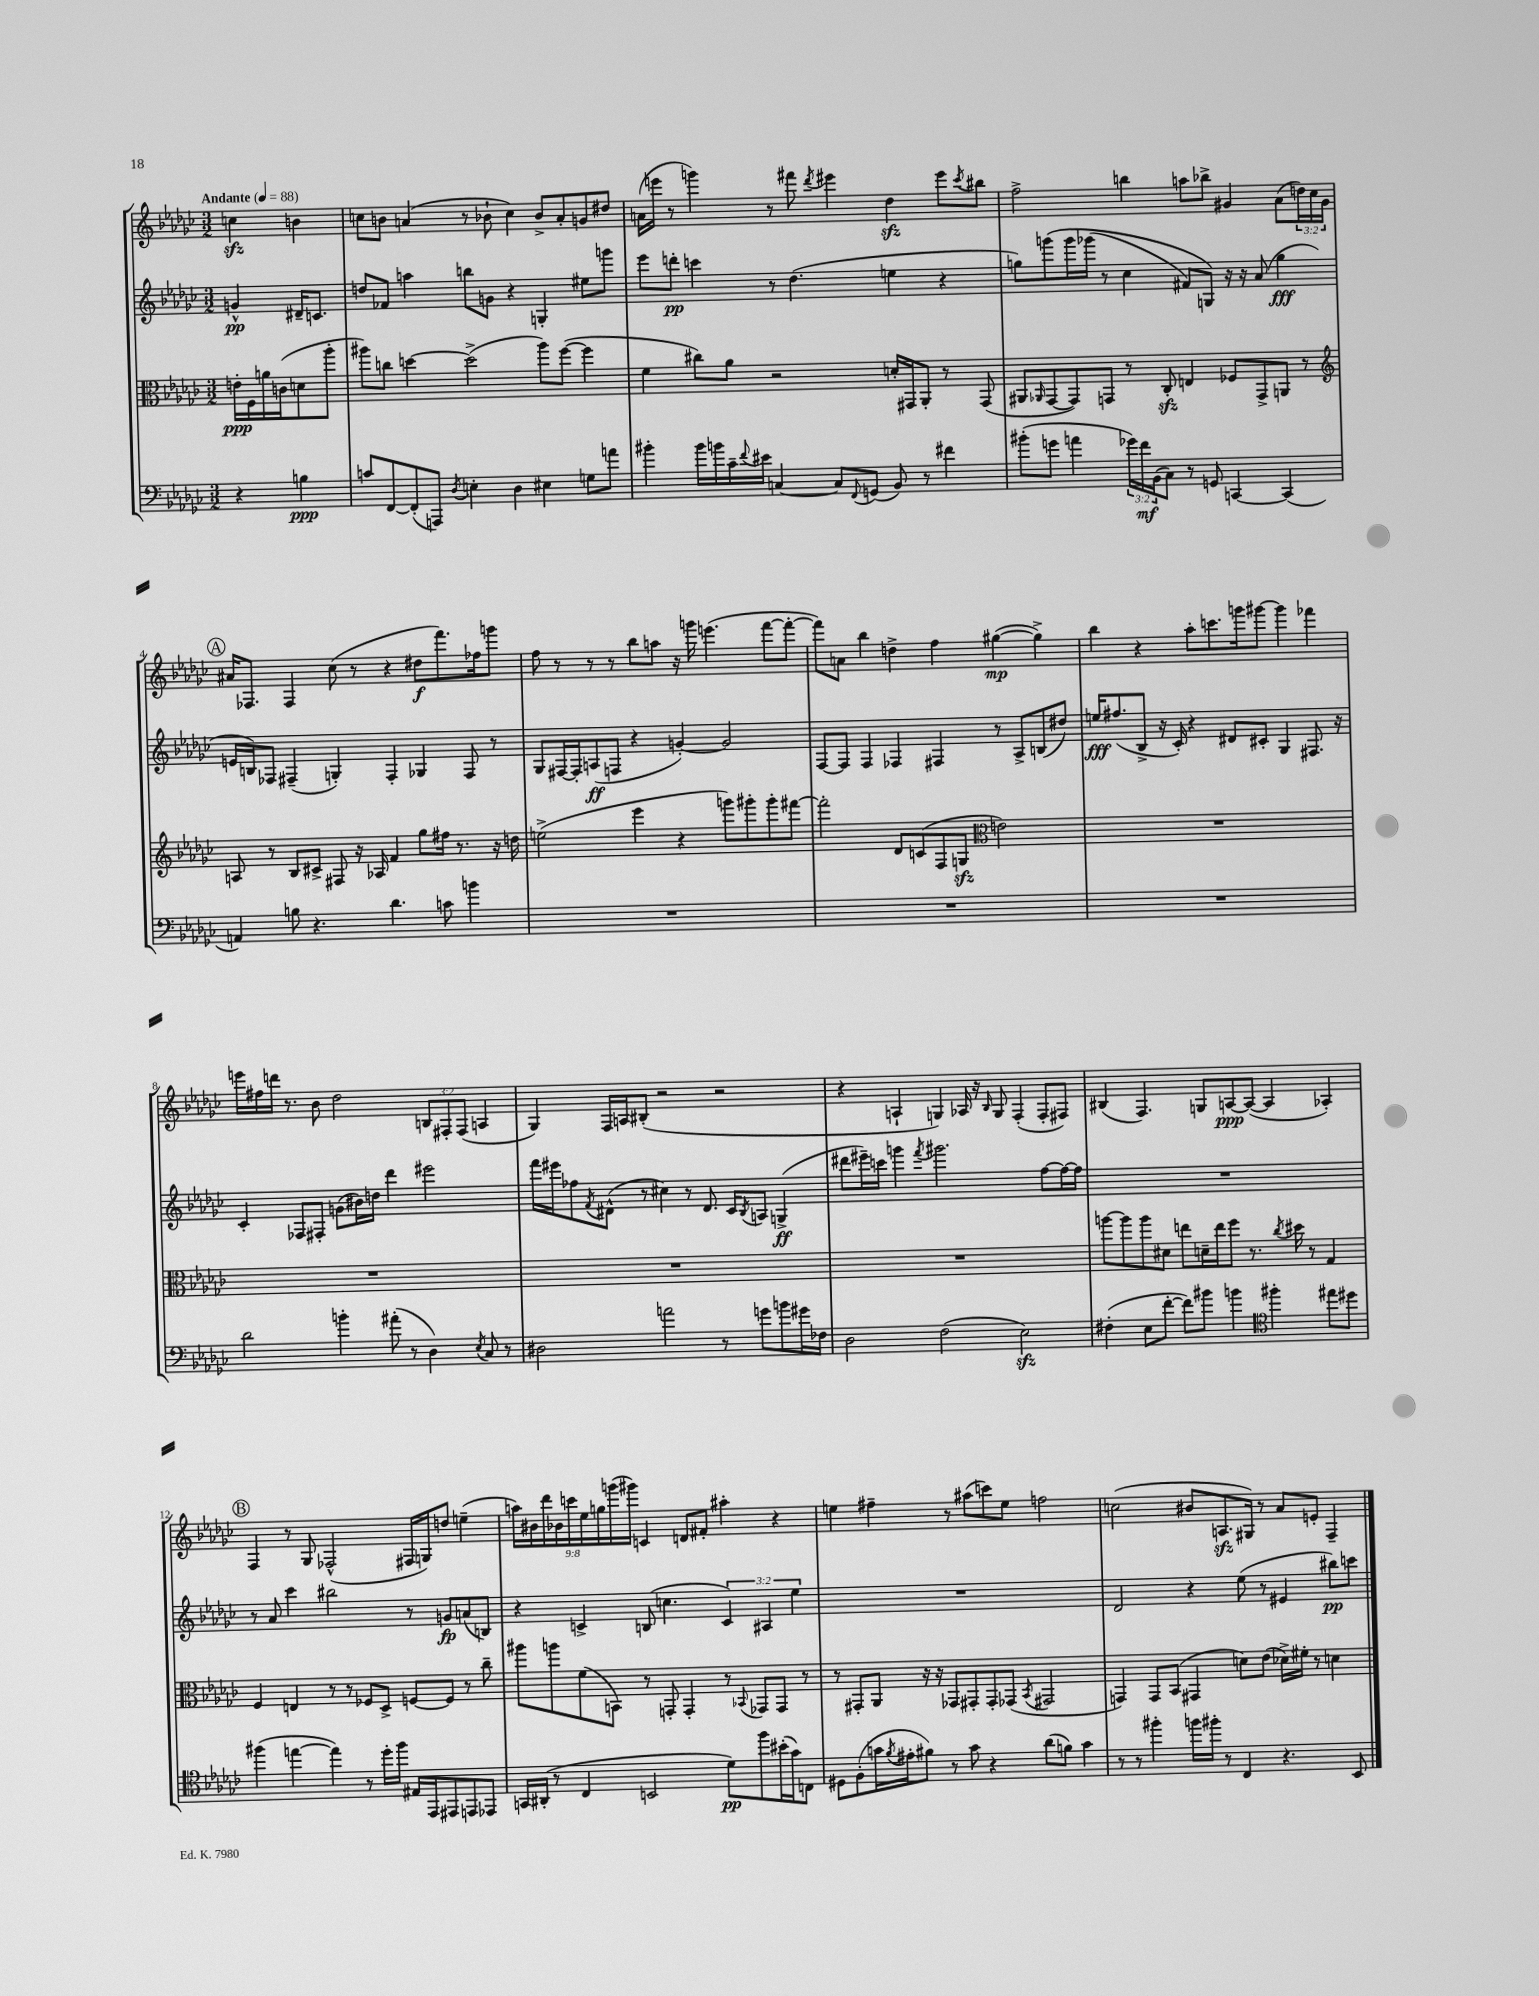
<<
\new StaffGroup <<
\new Staff = "s0" {
    \clef treble \key ges \major \numericTimeSignature \time 3/2 \override Staff.TupletNumber.text = #tuplet-number::calc-fraction-text \partial 2 \tempo "Andante" 4 = 88
    c''4\sfz b'4 |
    c''8 b'8 a'4( r8 bes'8-! c''4) bes'8-> a'8-. g'8 dis''8 |
    a'16( e'''16 r8 g'''4) r8 fis'''8 \acciaccatura { des'''8 } eis'''4 des''4\sfz eis'''8 \acciaccatura { ces'''8 } bis''8 |
    f''2-> b''4 a''8 bes''8-> gis'4 aes'8( \tuplet 3/2 { d''16) ces''16 gis'16 } |
    \mark \markup { \circle "A" } ais'16 fes8. fes4 ces''8( r8 r4 dis''8\f f'''8.) fes''16 g'''8 |
    f''8 r8 r8 r8 bes''8 a''8 r16 g'''16 e'''4.( f'''8~ f'''8~-. |
    f'''8) a'8 bes''4 d''4-> f''4 gis''4~\mp( gis''4->) |
    bes''4 r4 aes''8-. c'''8. g'''16 gis'''8~ gis'''4 fes'''4 |
    e'''16 fis''16 d'''16 r8. bes'8 des''2 \tuplet 3/2 { b8 fis8-. fis8( } a4 |
    ges4) f16 a16 bis8-.( r2 r2 |
    r4 a4-! g4) aes16 r16 \grace { bes16 } g8 f4-.( f8-. fis8) |
    bis4( f4.) g8 a8~\ppp a8~( a4 aes4-.) |
    \mark \markup { \circle "B" } f4 r8 ges8 fes2-^( fis16 g16) d''8 e''4--( |
    \tuplet 9/8 { a''16) bis'16 des'''16 bes'16 c'''16 ees''16 g''16 g'''16( gis'''16) } c'4 d'8 fis'8-. ais''4-. r4 |
    e''4 fis''4-- r8 ais''8( c'''8) e''8 f''2 |
    c''2( bis'8 a8.\sfz gis16) r8 aes'8 e'8-. f4-- \bar "|." |
}
\new Staff = "s1" {
    \clef treble \key ges \major \numericTimeSignature \time 3/2 \override Staff.TupletNumber.text = #tuplet-number::calc-fraction-text \partial 2
    g'4-^\pp dis'16-- c'8. |
    d''8 fes'8 a''4 b''8 g'8 r4 g4-. eis''8 g'''8 |
    ees'''8 d'''8-.\pp c'''4 r8 des''4.( e''4 r4 |
    g''8) g'''8\( g'''16 ges'''16( r8 ces''4 fis'8) g8\) r16 r16 aes'8( g''4\fff |
    \mark \markup { \circle "A" } e'16 b16) fes8 fis4--( g4-.) fis4-. ges4 fis8 r8 |
    ges8 fis16~ fis16-. a8\ff( f8 r4 g'4~-.) g'2 |
    f8~ f8 f4 fes4 fis4 r8 aes8-> b8( dis''8) |
    e''16\fff fis''8.( bes8-> r16 ces'16-.) r4 dis'8 cis'8-. ges4 fis8. r16 |
    ces'4-. fes8 fis8-. g'8( bis'16) d''16 des'''4 eis'''2 |
    f'''16 eis'''16 fes''8 \acciaccatura { f'8 } dis'8-^( r8 cis''4) r8 dis'8. ces'16 \acciaccatura { bes8 } a8 g4->\ff( |
    dis'''8 eis'''16--) c'''16 g'''4 \acciaccatura { f'''8 } gis'''2. f''8~ f''16~ f''16 |
    R1. |
    \mark \markup { \circle "B" } r8 aes'8 ces'''4 bis''2 r8 g'8\fp a'8( b8) |
    r4 c'4-> b8( c''4. \tuplet 3/2 { c'4) ais4 ees''4 } |
    R1. |
    des'2 r4 ees''8( r8 eis'4 bis''8\pp) c'''8 \bar "|." |
}
\new Staff = "s2" {
    \clef alto \key ges \major \numericTimeSignature \time 3/2 \partial 2
    e'16-.\ppp f16 a'16 c'16( d'8 aes''8-. |
    ais''8) c''8 d''4~ d''2->( ais''8) f''8~( f''4 |
    f'4 cis''8) aes'8 r2 d'16-. gis,16 aes,8-. r8 gis,8( |
    ais,8 \grace { aes,16 } ges,8~ ges,8) g,8 r8 ces8-.\sfz e4 fes8 g,8-> a,8 r8 |
    \mark \markup { \circle "A" } \clef treble a8 r8 bes8 cis'8-> fis8 r16 aes16 f'4 ges''8 fis''16 r8. r16 d''16 |
    e''2->( ees'''4 r4 g'''8) gis'''8-. gis'''8-. fis'''8~ |
    fis'''2-. des'8 c'8( f8 g8\sfz \clef alto e'2) |
    R1. |
    R1. |
    R1. |
    R1. |
    a''8~ a''8 a''8 dis'8 e''8 d'16-- e''16 f''8 r8. \acciaccatura { ces''8 } dis''16 r8 ges4 |
    \mark \markup { \circle "B" } f4 e4 r8 r8 fes8 des8-> f8~ f8 r8 ces''8-- |
    ais''8 a''8 f'8( b,8) r8 g,8-. g,4-. r8 \appoggiatura { bes,8 } ges,8 ges,8 r8 |
    r8 gis,8-. aes,8 r16 r16 ges,8 gis,8-. gis,8-. ges,8( \acciaccatura { bes,8 } gis,2 |
    g,4) g,8 bes,8( gis,4 d'8) ees'8( des'16->) fis'16-. r8 d'4 \bar "|." |
}
\new Staff = "s3" {
    \clef bass \key ges \major \numericTimeSignature \time 3/2 \override Staff.TupletNumber.text = #tuplet-number::calc-fraction-text \partial 2
    r4 b4\ppp |
    c'8 f,8~ f,8-.( a,,8) \acciaccatura { des8 } e4-. des4 eis4 g8 a'8 |
    bis'4-. bis'16 b'16 ces'16-- \appoggiatura { f'8 } eis'16 c4~ c8 \appoggiatura { f,8 } g,8( bes,8) r8 fis'4 |
    bis'8-.( g'8 a'4 \tuplet 3/2 { ges'16) f'16\mf bes,16( } ces8) r8 g,8 c,4~ c,4( |
    \mark \markup { \circle "A" } a,4) b8 r4. des'4. c'8 b'4 |
    R1. |
    R1. |
    R1. |
    des'2 b'4-. ais'8-.( r8 des4) \acciaccatura { ees8 } ces8 r8 |
    dis2 a'2 r8 g'8 b'8 gis'16 fes16 |
    des2 f2( ees2\sfz) |
    fis4-.( ees8 f'8~-. f'8) bis'8 b'4 \clef tenor fis''4-. eis''8 dis''8 |
    \mark \markup { \circle "B" } fis''4( e''4~ e''4) r8 des''16-. fis''16 eis16 ees,16 eis,8 e,8 ees,8 |
    g,16 ais,16-.( r8 ces4 b,2 des'8\pp) f''8 bis'16-.( ges'16) c8 |
    dis8 f8-.( g'16 \acciaccatura { f'8 } eis'16-. fis'8) r8 g'8 r4 aes'8( f'8) g'4 |
    r8 r8 fis''4-. f''16 fis''16-. r8 ces4 r4. bes,8 \bar "|." |
}
>>
>>
